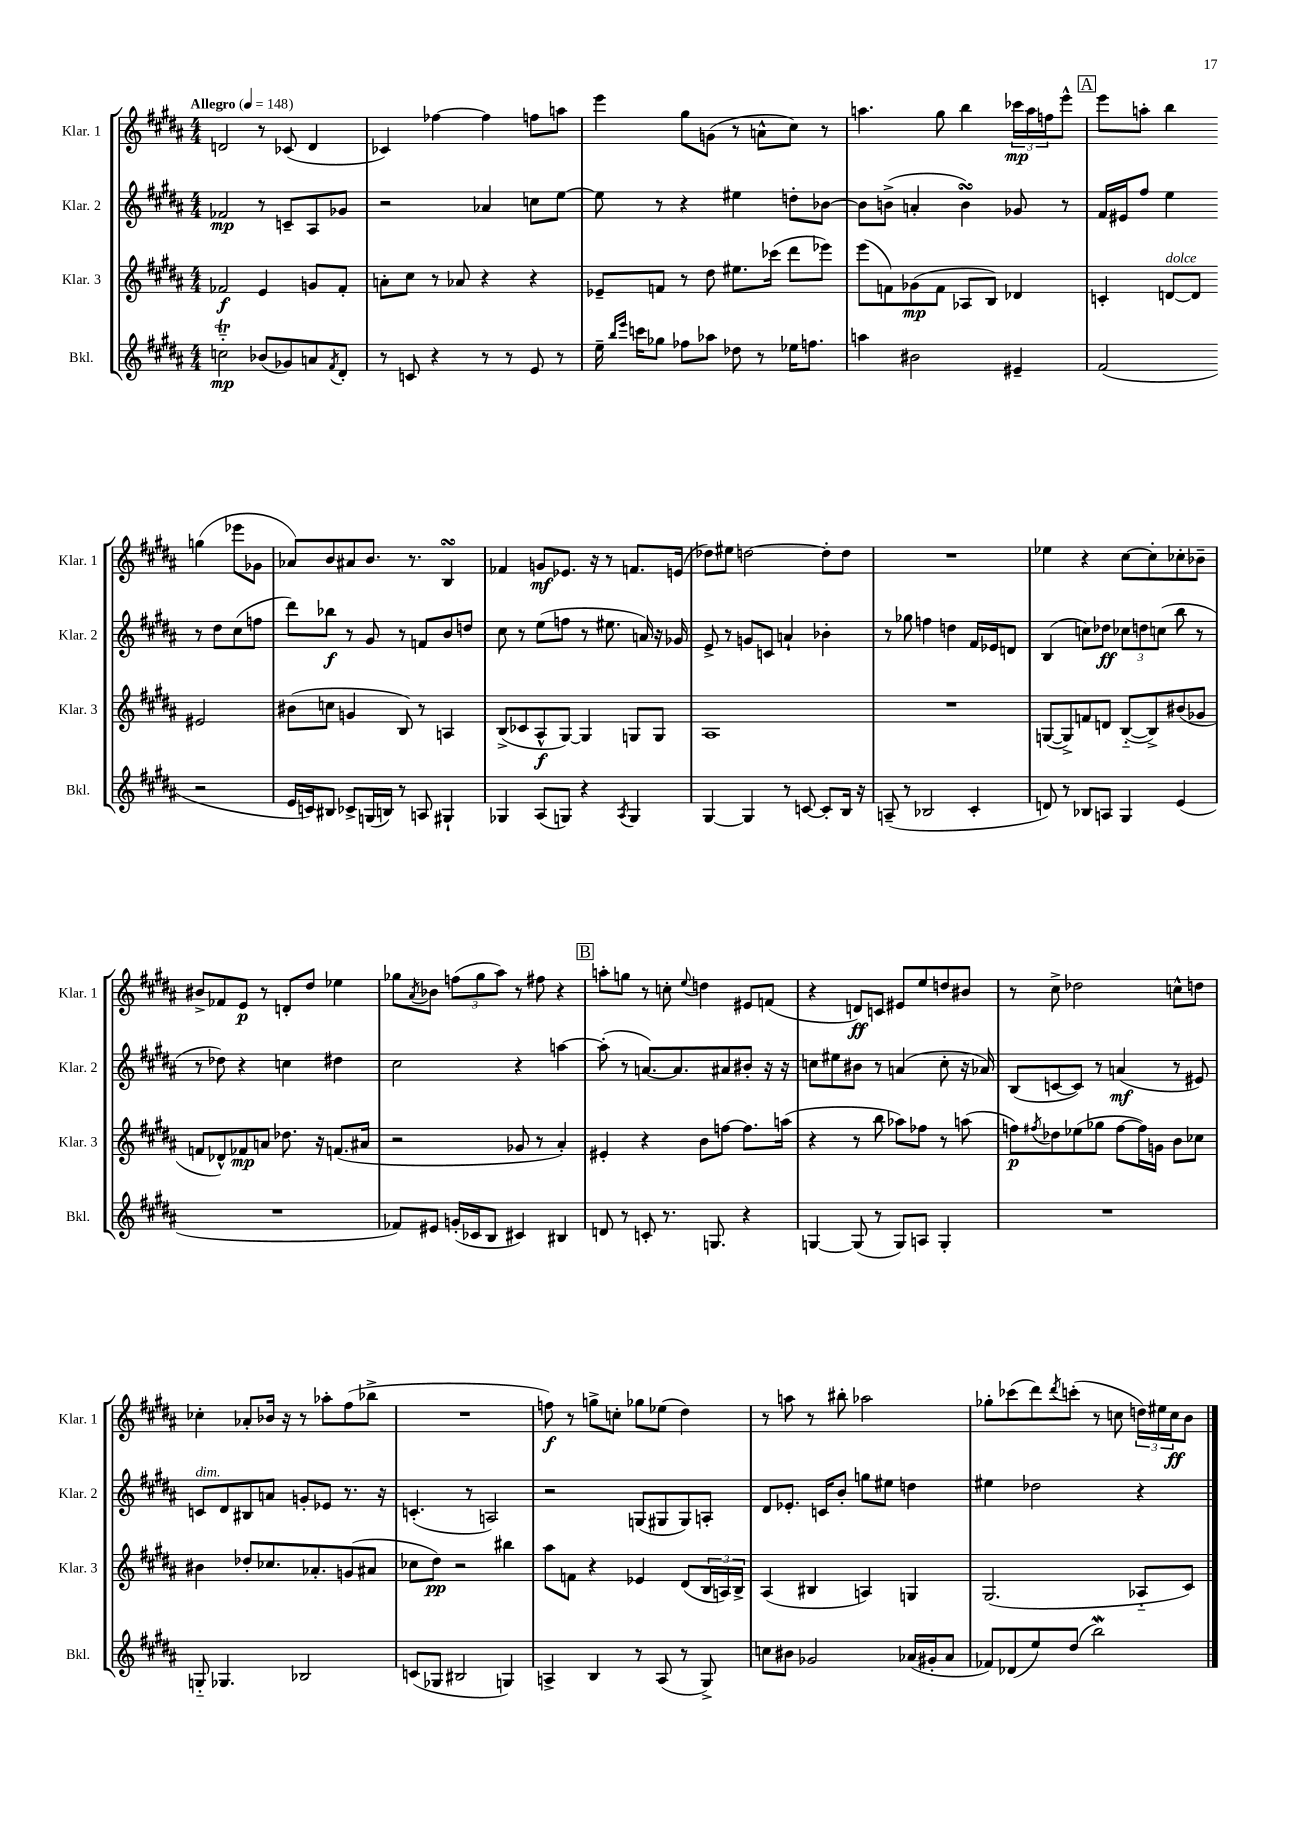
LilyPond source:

<<
\new StaffGroup <<
\new Staff = "s0" \with { instrumentName = "Klar. 1" shortInstrumentName = "Klar. 1" } {
    \clef treble \key b \major \numericTimeSignature \time 4/4 \tempo "Allegro" 4 = 148
    d'2 r8 ces'8( d'4 |
    ces'4) fes''4~ fes''4 f''8 a''8 |
    e'''4 gis''8 g'8( r8 a'8-^ cis''8) r8 |
    a''4. gis''8 b''4 \tuplet 3/2 { ces'''16\mp a''16 f''16 } e'''8-^ |
    \mark \markup { \box "A" } e'''8 a''8-. b''4 g''4( ees'''8 ges'8 |
    aes'8) b'8 ais'8 b'8. r8. b4\turn |
    fes'4 g'8\mf ees'8. r16 r8 f'8. e'16( |
    des''8) eis''8 d''2~ d''8-. d''8 |
    R1 |
    ees''4 r4 cis''8~ cis''8-. ces''8-. bes'8-- |
    bis'8-> fes'8 e'8\p r8 d'8-. dis''8 ees''4 |
    ges''8 \acciaccatura { ais'8 } bes'8 \tuplet 3/2 { f''8( ges''8 ais''8) } r8 fis''8 r4 |
    \mark \markup { \box "B" } a''8-. g''8 r8 c''8-. \appoggiatura { e''8 } d''4 eis'8 f'8( |
    r4 d'8\ff) c'8 eis'8 e''8 d''8 bis'8 |
    r8 cis''8-> des''2 c''8-^ d''8 |
    ces''4-. aes'8-. bes'16 r16 r8 aes''8-. fis''8( bes''8-> |
    R1 |
    f''8\f) r8 g''8-> c''8-. ges''8 ees''8( dis''4) |
    r8 a''8 r8 bis''8-. aes''2 |
    ges''8-. ces'''8( dis'''8) \acciaccatura { dis'''8 } c'''8-.( r8 c''8 \tuplet 3/2 { d''16) eis''16 c''16\ff } b'8 \bar "|." |
}
\new Staff = "s1" \with { instrumentName = "Klar. 2" shortInstrumentName = "Klar. 2" } {
    \clef treble \key b \major \numericTimeSignature \time 4/4
    fes'2\mp r8 c'8-- ais8 ges'8 |
    r2 aes'4 c''8 e''8~ |
    e''8 r8 r4 eis''4 d''8-. bes'8~ |
    bes'8 b'8->( a'4-. b'4\turn) ges'8 r8 |
    \mark \markup { \box "A" } fis'16 eis'16 fis''8 e''4 r8 dis''8 cis''8( f''8 |
    dis'''8) bes''8\f r8 gis'8 r8 f'8 b'8 d''8 |
    cis''8 r8 e''8( f''8 r8 eis''8. a'16) r16 ges'16 |
    e'8-> r8 g'8 c'8 a'4-! bes'4-. |
    r8 ges''8 f''4 d''4 fis'16 ees'16 d'8 |
    b4( c''8) des''8\ff \tuplet 3/2 { ces''8 d''8 c''8( } b''8 r8 |
    r8 des''8) r4 c''4 dis''4 |
    cis''2 r4 a''4~ |
    \mark \markup { \box "B" } a''8-.( r8 a'8.~) a'8. ais'8 bis'8-. r16 r16 |
    c''8 eis''8 bis'8 r8 a'4( c''8-. r16 aes'16) |
    b8( c'8~ c'8) r8 a'4\mf( r8 eis'8) |
    c'8^\markup { \italic "dim." } dis'8 bis8 a'8 g'8-. ees'8 r8. r16 |
    c'4.-.( r8 a2) |
    r2 g8( gis8 gis8) a8-. |
    dis'8 ees'8.-. c'16 b'8-. g''8 eis''8 d''4 |
    eis''4 des''2 r4 \bar "|." |
}
\new Staff = "s2" \with { instrumentName = "Klar. 3" shortInstrumentName = "Klar. 3" } {
    \clef treble \key b \major \numericTimeSignature \time 4/4
    fes'2\f e'4 g'8 fes'8-. |
    a'8-. cis''8 r8 aes'8 r4 r4 |
    ees'8-- f'8 r8 dis''8 eis''8. ces'''16( dis'''8 ees'''8) |
    e'''8( f'8) ges'8\mp( f'8 aes8 b8) des'4 |
    \mark \markup { \box "A" } c'4-. d'8~^\markup { \italic "dolce" } d'8 eis'2 |
    bis'8( c''8 g'4 b8) r8 a4 |
    b8->( ces'8 ais8-^\f gis8~) gis4 g8 g8 |
    ais1 |
    R1 |
    g8~( g8->) f'8 d'8 b8~-_( b8->) bis'8( ges'8 |
    f'8 des'8-^) fes'8\mp a'8 des''8. r16 f'8.( ais'16 |
    r2 ges'8 r8 ais'4-.) |
    \mark \markup { \box "B" } eis'4-. r4 b'8 f''8~ f''8. a''16( |
    r4 r8 b''8 aes''8) fes''8 r8 a''8( |
    f''8\p) \acciaccatura { fis''8 } des''8 ees''8( ges''8 fis''8~ fis''16) g'16 b'8 ces''8 |
    bis'4 des''8-. ces''8. aes'8.-. g'8( ais'8 |
    ces''8 dis''8\pp) r2 bis''4 |
    ais''8 f'8 r4 ees'4 dis'8( \tuplet 3/2 { b16 a16) b16-> } |
    ais4( bis4 a4) g4 |
    gis2.( aes8-_ cis'8) \bar "|." |
}
\new Staff = "s3" \with { instrumentName = "Bkl." shortInstrumentName = "Bkl." } {
    \clef treble \key b \major \numericTimeSignature \time 4/4
    c''2-_\trill\mp bes'8( ges'8) a'8 \acciaccatura { fis'8 } dis'8-. |
    r8 c'8 r4 r8 r8 e'8 r8 |
    e''16-- \grace { b''16 e'''16 } c'''16 ges''8 fes''8 aes''8 des''8 r8 ees''16 f''8. |
    a''4 bis'2 eis'4-- |
    \mark \markup { \box "A" } fis'2( r2 |
    e'16 c'16) bis8 ces'8-> g16( b16) r8 a8 gis4-! |
    ges4 ais8( g8) r4 \acciaccatura { ais8 } g4 |
    gis4~ gis4 r8 c'8~ c'8-. b16 r16 |
    a8--( r8 bes2 cis'4-. |
    d'8) r8 bes8 a8 gis4 e'4( |
    R1 |
    fes'8) eis'8 g'16-.( ces'16 b8 cis'4) bis4 |
    \mark \markup { \box "B" } d'8 r8 c'8-. r8. g8. r4 |
    g4~ g8( r8 g8) a8 g4-. |
    R1 |
    g8-_ ges4. bes2 |
    c'8( ges8 bis2 g4) |
    a4-> b4 r8 a8( r8 gis8->) |
    c''8 bis'8 ges'2 aes'16( gis'16-. aes'8 |
    fes'8) des'8( e''8) dis''8( b''2\mordent) \bar "|." |
}
>>
>>
\layout { \context { \Score \remove "Bar_number_engraver" } }
